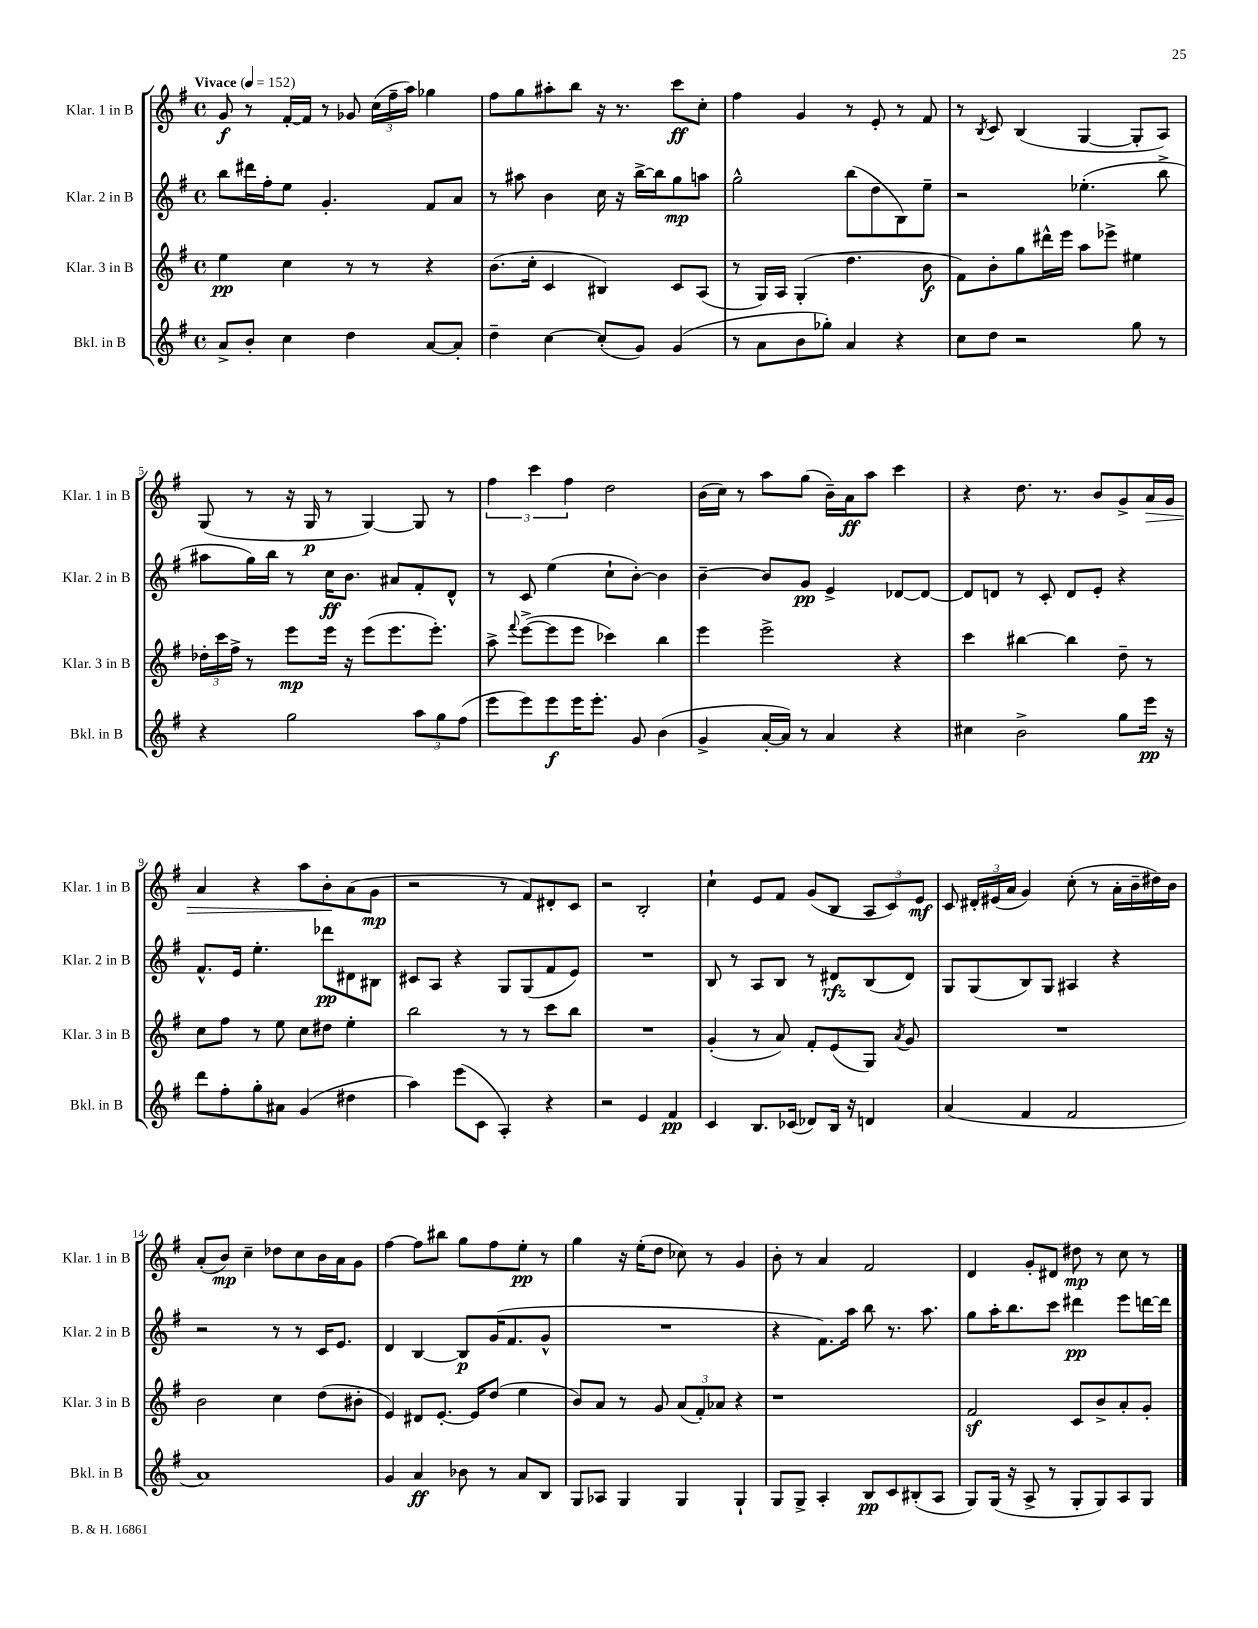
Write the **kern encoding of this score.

**kern	**kern	**kern	**kern
*staff4	*staff3	*staff2	*staff1
*clefG2	*clefG2	*clefG2	*clefG2
*k[f#]	*k[f#]	*k[f#]	*k[f#]
*M4/4	*M4/4	*M4/4	*M4/4
*met(c)	*met(c)	*met(c)	*met(c)
*MM152	*MM152	*MM152	*MM152
8a^	4ee	8bb	8g
8b'	.	16ddd#	8r
.	.	16ff#'	.
4cc	4cc	8ee	[16f#'
.	.	.	16f#]
.	.	4.g'	8r
4dd	8r	.	8g-
.	8r	.	(24cc
.	.	.	24ff#~
.	.	.	24aa)
[8a	4r	8f#	4gg-
8a']	.	8a	.
=	=	=	=
4dd~	(8.b	8r	8ff#
.	.	8aa#	8gg
.	16cc'	.	.
[4cc	4c	4b	8aa#'
.	.	.	8bb
(8cc']	4B#)	16cc	16r
.	.	16r	8.r
8g)	.	[16bb^	.
.	.	16bb]	.
(4g	8c	8gg	8ccc
.	(8A	8aa	8cc'
=	=	=	=
8r	8r	2gg^^	4ff#
8a	16G)	.	.
.	16A	.	.
8b	(4G'	.	4g
8gg-')	.	.	.
4a	4.dd	(8bb	8r
.	.	8dd	8e'
4r	.	8B)	8r
.	8b	8ee~	8f#
=	=	=	=
8cc	8f#)	2r	8r
.	.	.	8qB
8dd	8b'	.	8c
2r	8gg	.	(4B
.	16ddd#^^	.	.
.	16eee	.	.
.	8aa	(4.ee-'	[4G
.	8eee-^	.	.
8gg	4ee#	.	8G']
8r	.	8bb^	8A)
=	=	=	=
4r	24dd-'	8aa#	(8G
.	24ccc	.	.
.	24ff#^	.	.
.	8r	16gg)	8r
.	.	16bb	.
2gg	8eee	8r	16r
.	.	.	16G
.	16eee	16cc	8r
.	16r	8.b	.
.	(8eee	.	[4G)
.	8.eee	8a#	.
12aa	.	8f#'	8G]
.	8.eee')	.	.
12gg	.	.	.
.	.	8d^^	8r
(12ff#	.	.	.
=	=	=	=
8eee	8aa^	8r	6ff#
.	8qqfff#	.	.
8eee)	([8eee^	8c	.
.	.	.	6ccc
8eee	8eee]	(4ee	.
.	.	.	6ff#
16eee	8eee	.	.
8.eee'	.	.	.
.	4ccc-)	8cc`	2dd
8g	.	[8b')	.
(4b	4bb	4b]	.
=	=	=	=
4g^	4eee	[4b~	(16b
.	.	.	16cc)
.	.	.	8r
[16a'	2eee^	8b]	8aa
16a])	.	.	.
8r	.	8g	(8gg
4a	.	4e^	16b~)
.	.	.	16a
.	.	.	8aa
4r	4r	[8d-	4ccc
.	.	8d-_	.
=	=	=	=
4cc#	4ccc	8d-]	4r
.	.	8d	.
2b^	[4bb#	8r	8.dd
.	.	8c'	.
.	.	.	8.r
.	4bb#]	8d	.
.	.	8e'	8b
8gg	8dd~	4r	8g^
16eee	8r	.	16a
16r	.	.	16g
=	=	=	=
8ddd	8cc	8.f#^^	4a
8ff#'	8ff#	.	.
.	.	16e	.
8gg'	8r	4.ee'	4r
8a#	8ee	.	.
(4g	8cc	.	8aa
.	8dd#	8ddd-	8b'
4dd#	4ee'	8d#	(8a
.	.	8B#	8g
=	=	=	=
4aa)	2bb	8c#	2r
.	.	8A	.
(8eee	.	4r	.
8c	.	.	.
4A')	8r	8G	8r
.	8r	(8G	8f#)
4r	8ccc	8f#	8d#'
.	8bb	8e)	8c
=	=	=	=
2r	1r	1r	2r
4e	.	.	2B'
4f#	.	.	.
=	=	=	=
4c	(4g'	8B	4cc`
.	.	8r	.
8.B	8r	8A	8e
.	8a)	8B	8f#
(16c-	.	.	.
8d-)	8f#'	8r	(8g
16B	(8e	8d#	8B
16r	.	.	.
4d	8G)	(8B	12A
.	.	.	12c)
.	8qa	.	.
.	8g	8d#)	.
.	.	.	12e
=	=	=	=
(4a	1r	8G	8c
.	.	(8G	24d#'
.	.	.	(24e#
.	.	.	24a
4f#	.	8B)	4g)
.	.	8G	.
2f#	.	4A#	(8cc'
.	.	.	8r
.	.	4r	16a'
.	.	.	16b~
.	.	.	16dd#)
.	.	.	16b
=	=	=	=
1a)	2b	2r	(8a'
.	.	.	8b)
.	.	.	4cc~
.	4cc	8r	8dd-
.	.	8r	8cc
.	(8dd	16c	16b
.	.	8.e	16a
.	8b#'	.	8g
=	=	=	=
4g	4e)	4d	[4ff#
4a	8d#	[4B	8ff#]
.	[8.e'	.	8bb#
8b-	.	8B]	8gg
.	16e]	.	.
8r	(8dd	(16g	8ff#
.	.	8.f#	.
8a	4ee	.	8ee'
8B	.	8g^^	8r
=	=	=	=
8G	8b)	1r	4gg
8A-	8a	.	.
4G	8r	.	16r
.	.	.	(16ee'
.	8g	.	8dd
4G	(12a	.	8cc-)
.	12f#')	.	.
.	.	.	8r
.	12a-	.	.
4G`	4r	.	4g
=	=	=	=
8G	1r	4r	8b'
8G^	.	.	8r
4A'	.	8.f#)	4a
.	.	16aa	.
8B	.	8bb	2f#
8c	.	8.r	.
(8B#'	.	.	.
.	.	8.aa	.
8A	.	.	.
=	=	=	=
8G)	2f#	8gg	4d
(16G	.	16aa'	.
16r	.	8.bb	.
8A^	.	.	8g'
8r	.	8ccc	8d#
8G'	8c	4ddd#	8dd#
8G)	8b^	.	8r
8A	8a'	8eee	8cc
8G	8g'	[16ddd	8r
.	.	16ddd]	.
==	==	==	==
*-	*-	*-	*-
